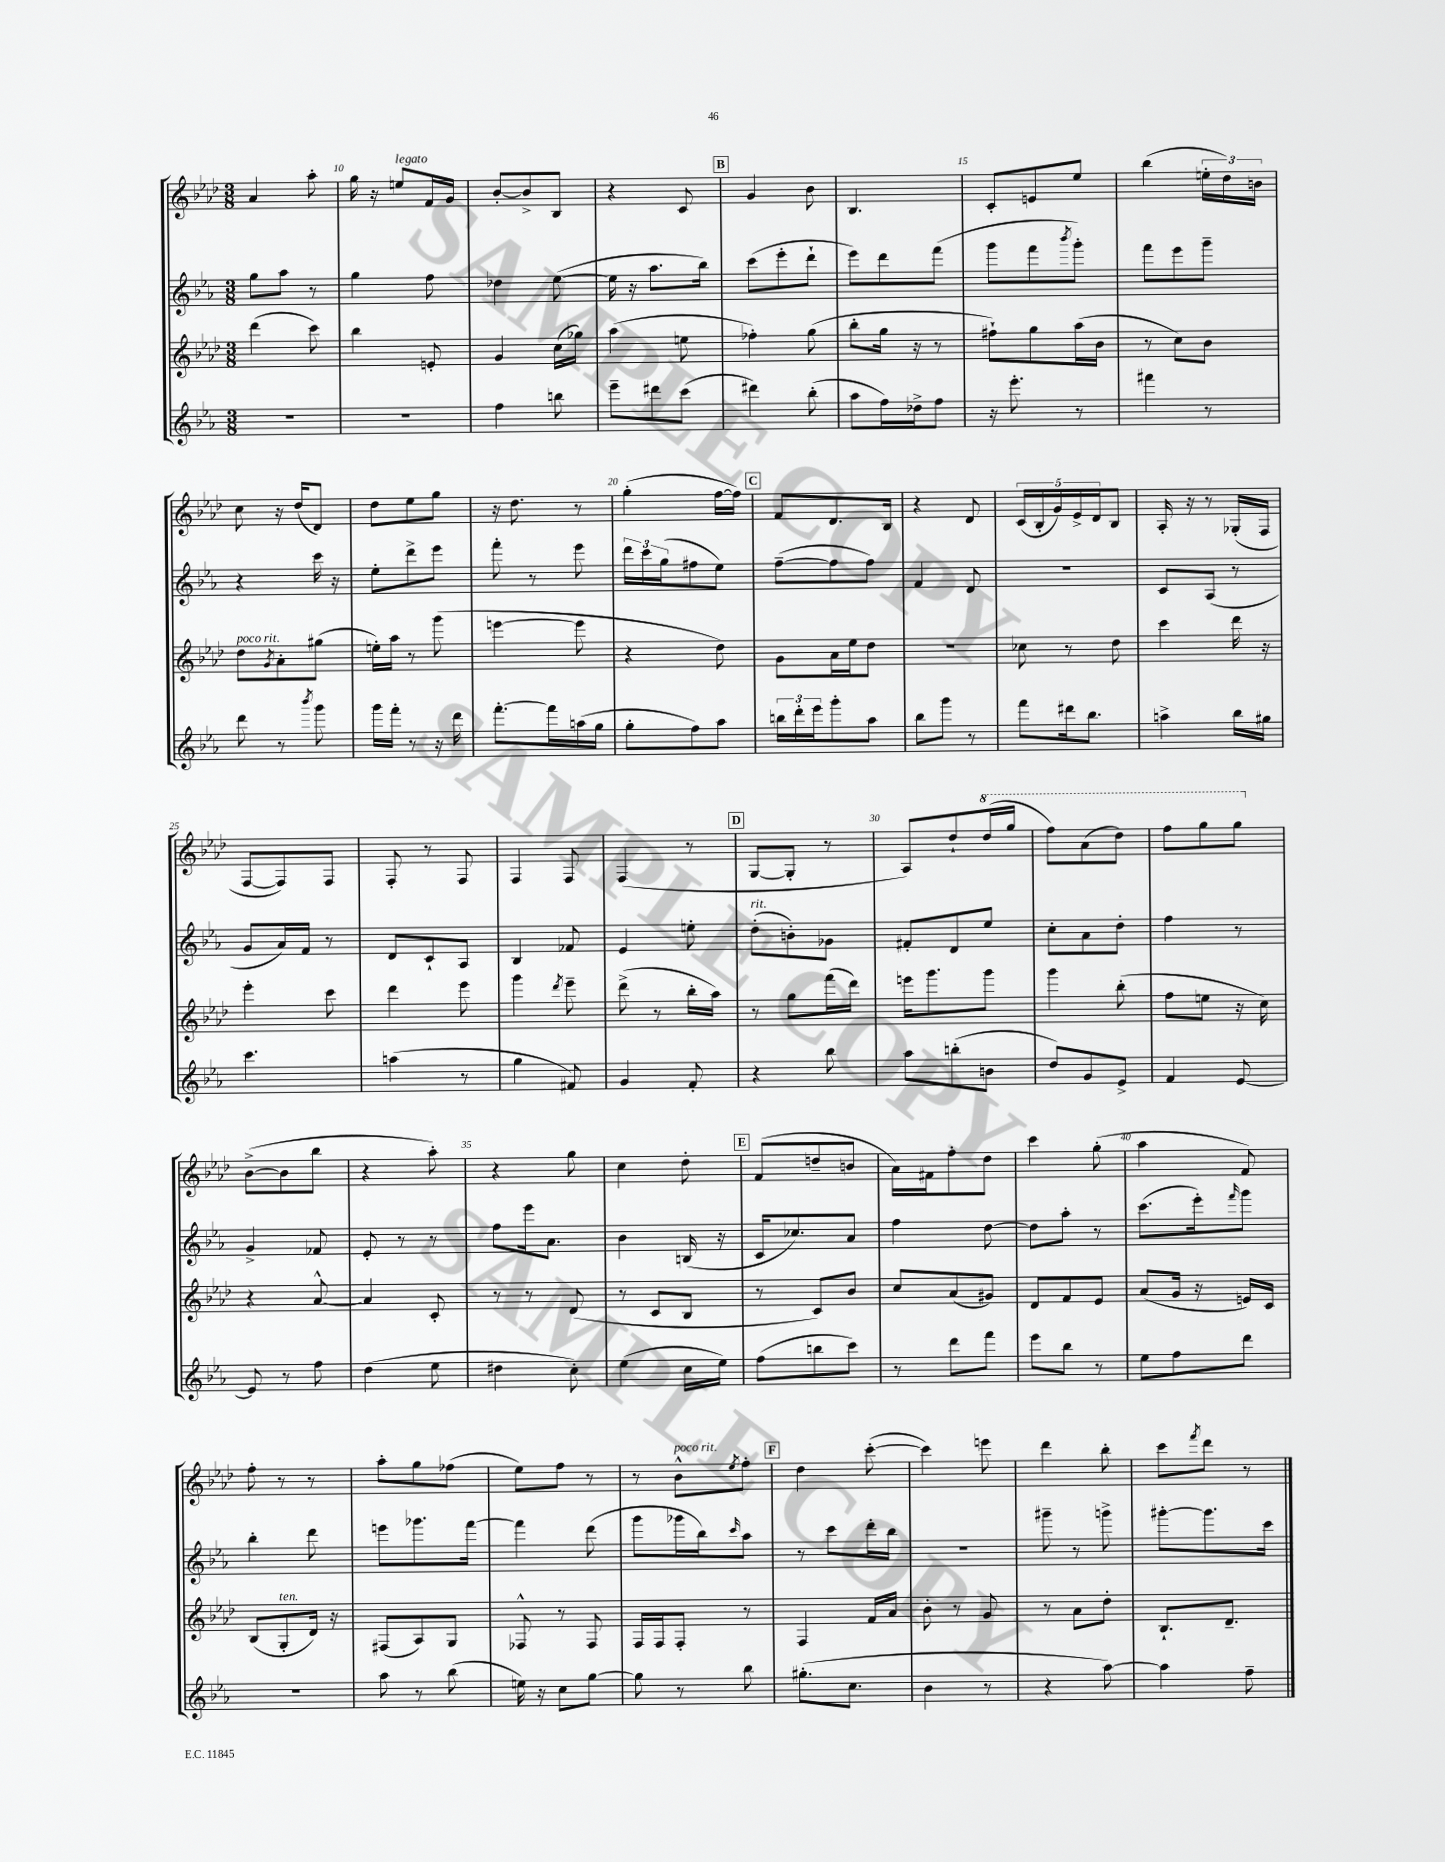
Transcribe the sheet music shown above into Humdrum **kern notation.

**kern	**kern	**kern	**kern
*staff4	*staff3	*staff2	*staff1
*clefG2	*clefG2	*clefG2	*clefG2
*k[b-e-a-]	*k[b-e-a-d-]	*k[b-e-a-]	*k[b-e-a-d-]
*M3/8	*M3/8	*M3/8	*M3/8
4.r	(4ddd-	8gg	4a-
.	.	8aa-	.
.	8ccc)	8r	8aa-'
=	=	=	=
4.r	4bb-	4gg	16gg
.	.	.	16r
.	.	.	8ee
.	8e'	8ff	16f
.	.	.	16g
=	=	=	=
4ff	4g	4dd-	[8b-'
.	.	.	8b-^]
8bb	(16cc	([8ee-	8B-
.	16gg-)	.	.
=	=	=	=
8eee-~	(4aa-	16ee-]	4r
.	.	16r	.
8ddd#	.	8.aa-	.
(8ccc	8ee	.	8c
.	.	16bb-)	.
=	=	=	=
4ddd#)	4ff-')	(8ccc	4g
.	.	8eee-'	.
(8bb-'	(8gg	8ddd`	8b-
=	=	=	=
8aa-	8bb-'	8eee-)	4.B-
16ff)	16gg	8ddd	.
16dd-^	16r	.	.
8ff	8r	(8fff	.
=	=	=	=
16r	8ff#`)	8ggg	8c'
8.eee-'	.	.	.
.	8gg	8fff	8e
.	.	8qbbb-	.
8r	(16aa-	8ggg')	8ee-
.	16b-	.	.
=	=	=	=
4fff#	8r	8fff	(4bb-
.	8cc)	8eee-	.
8r	8b-	8ggg~	24ee'
.	.	.	24dd-)
.	.	.	24b
=	=	=	=
8ddd	8dd-	4r	8cc
.	8qg	.	.
8r	8a-'	.	16r
.	.	.	(16dd-
8qbbb-	.	.	.
8ggg	(8gg#	16ccc	8d-)
.	.	16r	.
=	=	=	=
16ggg	16ee')	8ee-'	8dd-
16fff'	16aa-	.	.
8r	8r	8ddd^	8ee-
16r	(8ggg	8eee-	8gg
16ddd	.	.	.
=	=	=	=
[8.fff'	[4eee	8fff'	16r
.	.	.	8.dd-
.	.	8r	.
16fff]	.	.	.
(16aa	8eee]	8eee-	8r
16gg	.	.	.
=	=	=	=
8gg'	4r	24ddd	(4gg'
.	.	24ccc	.
.	.	(24gg	.
8ff)	.	8ff#	.
8aa-	8dd-)	8ee-)	[16ff
.	.	.	16ff])
=	=	=	=
24bb	8g	([8ff~	8f
24ddd'	.	.	.
24eee-	.	.	.
8ggg'	16a-	8ff]	8.d-
.	16ee-	.	.
8aa-	8dd-	8ff)	.
.	.	.	16B-
=	=	=	=
8bb-	4.r	4f	4r
8ggg	.	.	.
8r	.	8d	8d-
=	=	=	=
8fff	8cc-	4.r	(20c
.	.	.	20B-'
.	.	.	20g)
16ddd#	8r	.	.
.	.	.	20e-^
8.bb-	.	.	.
.	.	.	20d-
.	8dd-	.	8B-
=	=	=	=
4aa^	4ccc	8c	16A-'
.	.	.	16r
.	.	(8A-	8r
16bb-	16ddd-	8r	(16G-'
16gg#	16r	.	16F
=	=	=	=
4.ccc	4eee-'	8g	[8F
.	.	16a-)	8F])
.	.	16f	.
.	8ccc	8r	8F
=	=	=	=
(4aa	4ddd-	8d	8F'
.	.	8c`	8r
8r	8eee-	8A-	8F
=	=	=	=
4gg	4ggg	4B-	4F
.	8qddd-	.	.
8f#)	8eee-~	8f-	8F
=	=	=	=
4g	(8ddd-^	4e-	(4F
.	8r	.	.
8f'	16bb-'	8ee'	8r
.	16aa-)	.	.
=	=	=	=
4r	8r	(8dd'	[8G
.	8gg	8b')	8G']
8bb-	(16fff	8g-	8r
.	16ddd-)	.	.
=	=	=	=
8aa-	16eee	8f#'	8A-)
.	8.ggg	.	.
(8bb'	.	8d	8dd-`
8b	8ggg	8ee-	(16ddd-
.	.	.	16ggg
=	=	=	=
8dd)	4ggg	8cc'	8fff)
8g	.	8a-	(8aa-
8e-^	(8bb-'	8dd'	8ddd-)
=	=	=	=
4f	8ff	4ff	8fff
.	8ee	.	8ggg
[8e-	16r	8r	8ggg
.	16cc)	.	.
=	=	=	=
8e-]	4r	4g^	([8b-^
8r	.	.	8b-]
8ff	[8a-^^	8f-	8bb-
=	=	=	=
(4dd	4a-]	8e-'	4r
.	.	8r	.
8ee-	8c'	8r	8aa-')
=	=	=	=
4dd#	8r	8ff	4r
.	8r	16eee-	.
.	.	8.a-	.
8cc')	(8d-	.	8gg
=	=	=	=
(4ee-	8r	4b-	4cc
.	8c	.	.
16cc	8B-	(16B	8dd-'
16ee-)	.	16r	.
=	=	=	=
(8ff	8r	16c	(8f
.	.	8.cc-)	.
8bb	8c)	.	8dd~
8ccc)	8b-	8a-	8b
=	=	=	=
8r	8cc	4ff	16a-)
.	.	.	16f#
8ddd	(8a-	.	8ff'
8fff	8g#)	[8dd	8dd-
=	=	=	=
8eee-	8d-	8dd]	4ccc
8bb-	8f	8aa-'	.
8r	8e-	8r	(8gg'
=	=	=	=
8ee-	(8a-	(8.ccc	4aa-
8ff	16g	.	.
.	16r	16eee-')	.
.	.	16qqfff	.
8ddd	16e)	8ggg	8f)
.	16c	.	.
=	=	=	=
4.r	(8B-	4bb-'	8ff'
.	8G'	.	8r
.	16d-)	8ddd	8r
.	16r	.	.
=	=	=	=
8aa-	(8F#	8eee	8aa-'
8r	8A-)	8.ggg-	8gg
(8bb-	8G	.	(8ff-
.	.	[16fff	.
=	=	=	=
16ee)	8F-^^	4fff]	8ee-)
16r	.	.	.
8cc	8r	.	8ff
[8gg	8F-	(8ddd	8r
=	=	=	=
8gg]	16F	8ggg	8r
.	16F	.	.
8r	8F'	16ggg-	8b-^^
.	.	16bb-)	.
.	.	16qqccc	8qee-
8bb-	8r	8aa-	8ff'
=	=	=	=
(8.gg#'	4F	8r	4dd-
.	.	8ccc	.
8.cc	.	.	.
.	16f	16ddd'	([8ccc'
.	16a-	16bb-	.
=	=	=	=
4b-	8b-'	4.r	4ccc])
.	8r	.	.
8r	8g	.	8eee
=	=	=	=
4r	8r	8ggg#~	4ddd-
.	8a-	8r	.
[8aa-)	8dd-'	8ggg^	8bb-'
=	=	=	=
4aa-]	8.B-`	[8ggg#'	8ccc
.	.	.	8qfff
.	.	8.ggg#]	8ddd-
.	8.d-~	.	.
8ff~	.	.	8r
.	.	16ccc	.
==	==	==	==
*-	*-	*-	*-
